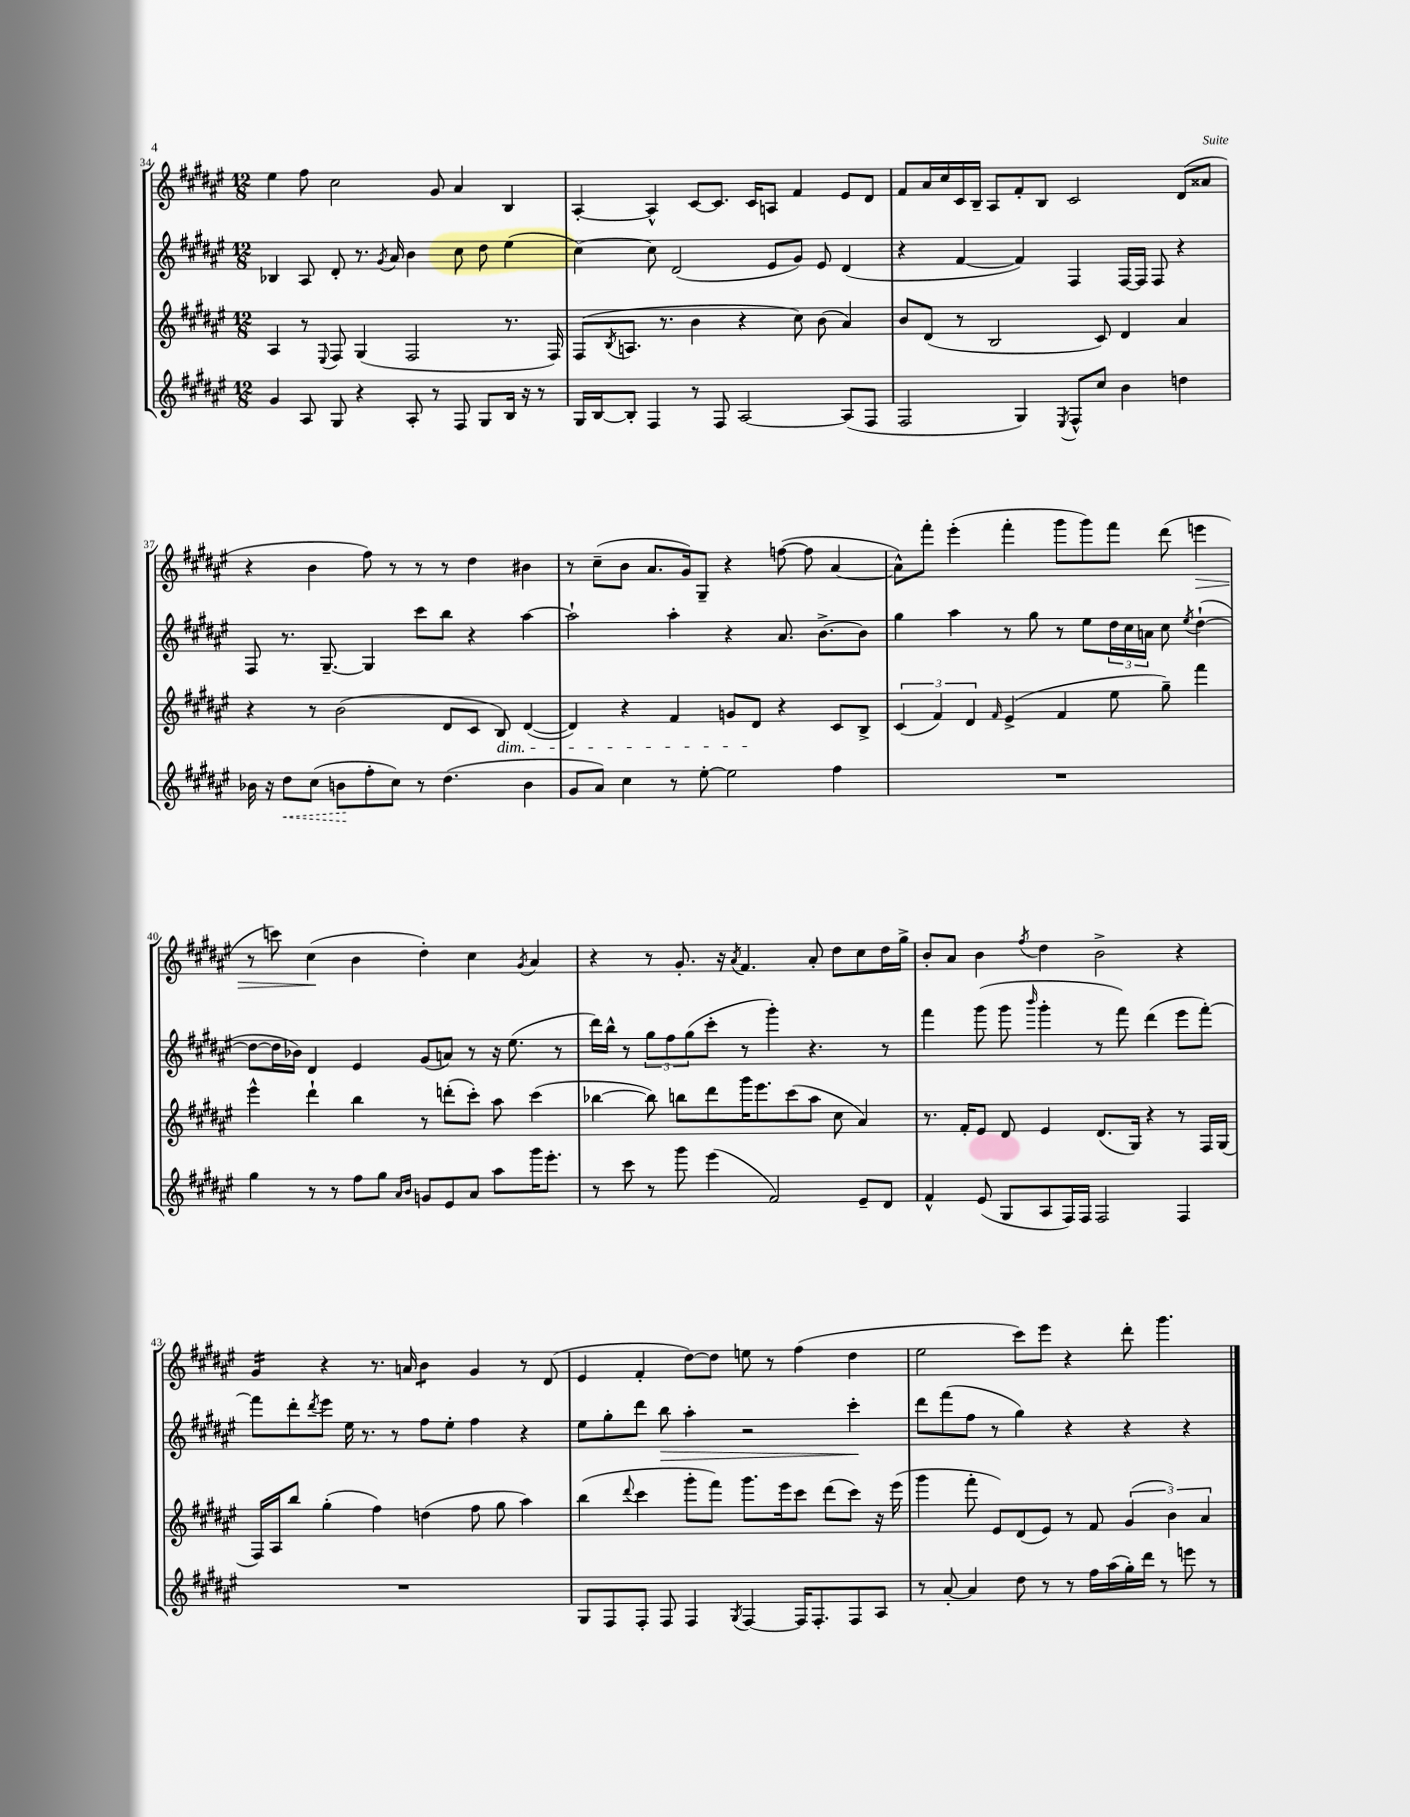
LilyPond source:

<<
\new StaffGroup <<
\new Staff = "s0" {
    \clef treble \key fis \major \numericTimeSignature \time 12/8
    eis''4 fis''8 cis''2 gis'8 ais'4 b4 |
    ais4~-. ais4-^ cis'8~ cis'8. cis'16 a8 fis'4 eis'8 dis'8 |
    fis'8 ais'16 cis''16 cis'16 b16-- ais8 fis'8-. b8 cis'2 dis'8( aisis'8 |
    r4 b'4 fis''8) r8 r8 r8 dis''4 bis'4 |
    r8 cis''8--( b'8 ais'8. gis'16) gis8-- r4 f''8~( f''8 ais'4~ |
    ais'8-^) fis'''8-. eis'''4-.( fis'''4-. gis'''8 gis'''8) fis'''8 dis'''8( e'''4\> |
    r8 c'''8) cis''4\!( b'4 dis''4-.) cis''4 \acciaccatura { gis'8 } ais'4 |
    r4 r8 gis'8.-. r16 \acciaccatura { ais'8 } fis'4. ais'8-. dis''8 cis''8 dis''16 gis''16-> |
    b'8-. ais'8 b'4 \acciaccatura { fis''8 } dis''4 b'2-> r4 |
    gis'4:16 r4 r8. a'16 b'4:8 gis'4 r8 dis'8( |
    eis'4 fis'4-. dis''8~) dis''8 e''8 r8 fis''4( dis''4 |
    eis''2 cis'''8) eis'''8 r4 dis'''8-. gis'''4. \bar "|." |
}
\new Staff = "s1" {
    \clef treble \key fis \major \numericTimeSignature \time 12/8
    bes4 ais8 dis'8-. r8. \acciaccatura { gis'8 } ais'16 b'4 cis''8 dis''8 eis''4( |
    cis''4~) cis''8 dis'2( eis'8 gis'8) eis'8 dis'4( |
    r4 fis'4~ fis'4) fis4 fis16~ fis16 fis8 r4 |
    fis8 r8. gis8.~-- gis4 cis'''8 b''8 r4 ais''4~ |
    ais''2-! ais''4-. r4 ais'8. b'8.~-> b'8 |
    gis''4 ais''4 r8 gis''8 r8 eis''8 \tuplet 3/2 { dis''16 cis''16 a'16 } cis''8 \acciaccatura { eis''8 } dis''4~-!( |
    dis''8~ dis''16 bes'16) dis'4 eis'4 gis'8( a'8) r8 r16 eis''8.( r8 |
    dis'''16) b''16-^ r8 \tuplet 3/2 { gis''8 fis''8 gis''8( } cis'''8-. r8 gis'''4-.) r4. r8 |
    fis'''4 gis'''8( gis'''8 \grace { b'''16 } gis'''4-. r8 fis'''8) dis'''4( eis'''8 fis'''8~-.) |
    fis'''8 dis'''8-. \acciaccatura { dis'''8 } eis'''8 eis''16 r8. r8 fis''8 eis''8-. fis''4 r4 |
    eis''8 gis''8-. dis'''8 b''8\> ais''4-. r2 cis'''4-.\! |
    dis'''8 fis'''8( fis''8 r8 gis''4) r4 r4 r4 \bar "|." |
}
\new Staff = "s2" {
    \clef treble \key fis \major \numericTimeSignature \time 12/8
    ais4 r8 \appoggiatura { eis8 } fis8 gis4( fis2 r8. fis16) |
    fis8( \acciaccatura { b8 } a8. r8. b'4 r4 cis''8) b'8( ais'4) |
    b'8 dis'8( r8 b2 cis'8) dis'4 ais'4 |
    r4 r8 b'2( dis'8 cis'8 b8\dim) dis'4~( |
    dis'4) r4 fis'4 g'8 dis'8\! r4 cis'8 b8-> |
    \tuplet 3/2 { cis'4( fis'4) dis'4 } \grace { fis'16 } eis'4->( fis'4 eis''8 gis''8--) fis'''4 |
    eis'''4-^ dis'''4-! b''4 r8 d'''8-.( cis'''8-.) ais''8 cis'''4( |
    bes''4~ bes''8) b''8 dis'''8 gis'''16 eis'''8. cis'''8( ais''8 cis''8 ais'4) |
    r8. fis'16-. eis'8 dis'8 eis'4 dis'8.( gis16) r4 r8 fis16 gis16( |
    fis16) ais16 b''8 gis''4-.( fis''4) d''4( fis''8 gis''8 ais''4) |
    b''4( \appoggiatura { dis'''8 } cis'''4 gis'''8-. fis'''8) gis'''8. eis'''16 cis'''8 dis'''8( cis'''8) r16 eis'''16( |
    gis'''4 fis'''8-. eis'8) dis'8( eis'8) r8 fis'8 \tuplet 3/2 { gis'4( b'4) ais'4 } \bar "|." |
}
\new Staff = "s3" {
    \clef treble \key fis \major \numericTimeSignature \time 12/8
    gis'4 ais8 gis8 r4 ais8-. r8 fis8 gis8 b16 r16 r8 |
    gis16 b16~ b8-. fis4 r8 fis8 ais2~ ais8( fis8 |
    fis2 gis4) \acciaccatura { eis8 } fis8-^ cis''8 b'4 d''4 |
    bes'16 r16 \once \override Hairpin.style = #'dashed-line dis''8\< cis''8( b'8\! fis''8-. cis''8) r8 dis''4.( b'4 |
    gis'8 ais'8) cis''4 r8 eis''8~-. eis''2 fis''4 |
    R1. |
    gis''4 r8 r8 fis''8 gis''8 \grace { ais'16 b'16 } g'8 eis'8 ais'8 ais''8 gis'''16 eis'''8.-. |
    r8 cis'''8 r8 gis'''8 eis'''4( fis'2) eis'8-- dis'8 |
    fis'4-^ eis'8( gis8 ais8 fis16) fis16 fis2 fis4 |
    R1. |
    gis8 fis8 fis8-. fis8 fis4 \acciaccatura { gis8 } fis4~ fis16 fis8.-. fis8 ais8 |
    r8 ais'8~-. ais'4 dis''8 r8 r8 fis''16 ais''16( gis''16-.) dis'''16 r8 e'''8 r8 \bar "|." |
}
>>
>>
\layout { \context { \Score currentBarNumber = #34 } }
